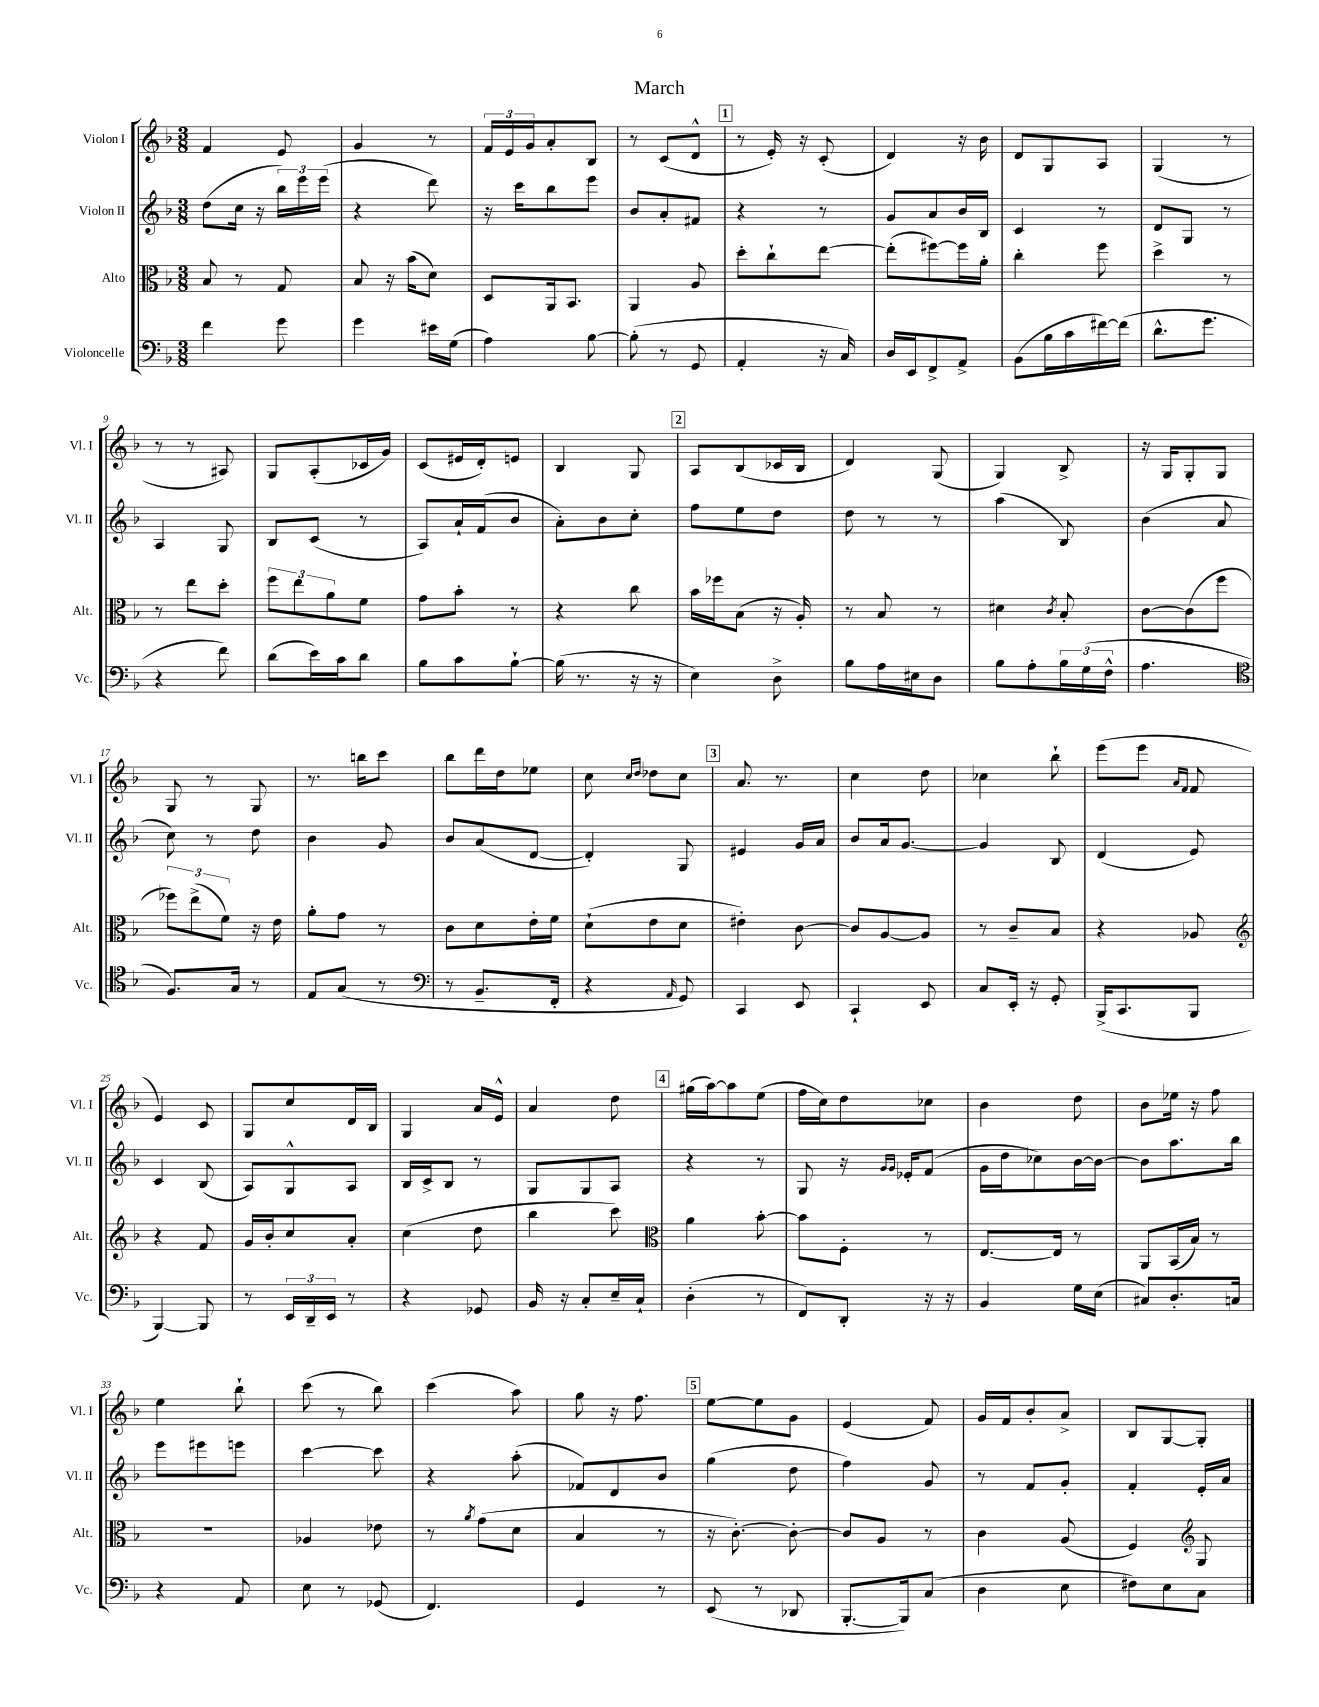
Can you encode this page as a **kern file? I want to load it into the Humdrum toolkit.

**kern	**kern	**kern	**kern
*staff4	*staff3	*staff2	*staff1
*clefF4	*clefC3	*clefG2	*clefG2
*k[b-]	*k[b-]	*k[b-]	*k[b-]
*M3/8	*M3/8	*M3/8	*M3/8
4f	8B-	(8dd	4f
.	8r	16cc	.
.	.	16r	.
8g	8G	24bb-)	8e
.	.	24eee	.
.	.	(24eee	.
=	=	=	=
4g	8B-	4r	4g
.	16r	.	.
.	(16b-	.	.
16e#	8d)	8ddd)	8r
(16G	.	.	.
=	=	=	=
4A)	8D	16r	24f
.	.	.	24e
.	.	16ccc	.
.	.	.	24g
.	16AA	8bb-	8a'
.	8.BB-	.	.
[8B-	.	8eee	8B-
=	=	=	=
(8B-']	4AA	8b-	8r
8r	.	8a'	(8c
8GG	8A	8f#	8d^^
=	=	=	=
4AA'	8dd'	4r	8r
.	8cc`	.	16e')
.	.	.	16r
16r	[8ee	8r	(8c'
16C)	.	.	.
=	=	=	=
16D	(8ee']	8g	4d)
16EE	.	.	.
8FF^	[8ff#)	8a	.
8AA^	16ff#]	16b-	16r
.	16a'	16B-	16b-
=	=	=	=
(8BB-	4cc'	4c	8d
16B-	.	.	8G
16c	.	.	.
[16f#)	8ff	8r	8A
(16f#]	.	.	.
=	=	=	=
8.d^^	4dd^	8d	(4G
.	.	8G	.
8.g	.	.	.
.	8r	8r	8r
=	=	=	=
4r	8r	4A	8r
.	8ee	.	8r
8f)	8dd'	8G	8A#)
=	=	=	=
(8d	12ff	8B-	8G
.	12ee	.	.
16e)	.	(8c	(8A'
.	12a	.	.
16c	.	.	.
8d	8f	8r	16c-
.	.	.	16g)
=	=	=	=
8B-	8g	8A)	(8c
8c	8b-'	16a`	16e#
.	.	(16f	16d')
[8B-`	8r	8b-	8e
=	=	=	=
(16B-]	4r	8a')	4B-
8.r	.	.	.
.	.	8b-	.
16r	8cc	8cc'	8G
16r	.	.	.
=	=	=	=
4E)	16b-	8ff	8A
.	16ff-	.	.
.	(8B-	8ee	(8B-
8D^	16r	8dd	16c-
.	16A')	.	16B-
=	=	=	=
8B-	8r	8dd	4d)
16A	8B-	8r	.
16E#	.	.	.
8D	8r	8r	(8G
=	=	=	=
8B-	4d#	(4aa	4G)
8A'	.	.	.
.	8qc	.	.
24B-	8B-'	8B-)	8B-^
(24G	.	.	.
24F^^	.	.	.
=	=	=	=
4.A	[8c	(4b-	16r
.	.	.	16G
.	(8c]	.	8G'
.	8ff	8a	8G
=	=	=	=
*clefC4	*	*	*
8.F)	12ff-)	8cc)	8G
.	(12ee^	.	.
.	.	8r	8r
.	12f)	.	.
16G	.	.	.
8r	16r	8dd	8G
.	16e	.	.
=	=	=	=
8E	8a'	4b-	8.r
(8G	8g	.	.
.	.	.	16bb
8r	8r	8g	8ccc
=	=	=	=
*clefF4	*	*	*
8r	8c	8b-	8bb-
8.BB-~	8d	(8a	16ddd
.	.	.	16dd
.	16e'	[8d	8ee-
16FF'	16f	.	.
=	=	=	=
4r	(8d`	4d'])	8cc
.	.	.	16qqcc
.	.	.	16qqdd
.	8e	.	8dd-
16qqAA	.	.	.
8GG)	8d	8G	8cc
=	=	=	=
4CC	4e#')	4e#	8.a
.	.	.	8.r
8EE	[8c	16g	.
.	.	16a	.
=	=	=	=
4CC`	8c]	8b-	4cc
.	[8A	16a	.
.	.	[8.g	.
8EE	8A]	.	8dd
=	=	=	=
8C	8r	4g]	4cc-
16EE'	8c~	.	.
16r	.	.	.
8GG'	8B-	8B-	8bb-`
=	=	=	=
(16BBB-^	4r	(4d	(8eee
8.CC	.	.	.
.	.	.	8eee
.	.	.	16qqa
.	.	.	16qqf
8BBB-	8A-	8e)	8f
=	=	=	=
*	*clefG2	*	*
[4BBB-)	4r	4c	4e)
8BBB-]	8f	(8B-	8c
=	=	=	=
8r	16g	8A)	8G
.	16b-'	.	.
24EE	8cc	8G^^	8cc
24DD~	.	.	.
24EE	.	.	.
8r	8a'	8A	16d
.	.	.	16B-
=	=	=	=
4r	(4cc	16B-	4G
.	.	16c^	.
.	.	8B-	.
8GG-	8dd	8r	16a
.	.	.	16e^^
=	=	=	=
16BB-	4bb-	8G	4a
16r	.	.	.
8C'	.	8G	.
16E~	8ccc)	8A	8dd
16C`	.	.	.
=	=	=	=
*	*clefC3	*	*
(4D'	4a	4r	(16gg#
.	.	.	[16aa)
.	.	.	8aa]
8r	[8b-'	8r	(8ee
=	=	=	=
8FF)	8b-]	8G	16ff
.	.	.	16cc)
8DD'	8F'	16r	8dd
.	.	16qqg	.
.	.	16qqg	.
.	.	16e-'	.
16r	8r	(8f	8cc-
16r	.	.	.
=	=	=	=
4BB-	[8.E	16g	4b-
.	.	16dd	.
.	.	8cc-)	.
.	16E]	.	.
16G	8r	[16b-	8dd
(16E	.	16b-_	.
=	=	=	=
8C#)	8AA	8b-]	8b-
8.D'	(16BB-	8.aa	16ee-
.	16B-)	.	16r
.	8r	.	8ff
16C	.	16bb-	.
=	=	=	=
4r	4.r	8eee	4ee
.	.	8eee#	.
8AA	.	8eee	8bb-`
=	=	=	=
8E	4A-	[4ccc	(8ccc
8r	.	.	8r
(8GG-	8e-	8ccc]	8bb-)
=	=	=	=
4.FF)	8r	4r	(4ccc
.	8qa	.	.
.	(8g	.	.
.	8d	(8aa'	8aa)
=	=	=	=
4GG	4B-	8f-)	8gg
.	.	8d	16r
.	.	.	8.ff
8r	8r	8b-	.
=	=	=	=
(8EE	16r	(4gg	[8ee
.	[8.c')	.	.
8r	.	.	8ee]
8DD-	8c'_	8dd	8g
=	=	=	=
[8.BBB-'	8c]	4ff)	(4e
.	8A	.	.
16BBB-])	.	.	.
(8C	8r	8g	8f)
=	=	=	=
4D	4c	8r	16g
.	.	.	16f
.	.	8f	8b-'
8E	(8A	8g'	8a^
=	=	=	=
8F#)	4F)	4f'	8B-
8E	.	.	[8G
*	*clefG2	*	*
8C	8G	16e'	8G']
.	.	16a	.
==	==	==	==
*-	*-	*-	*-
